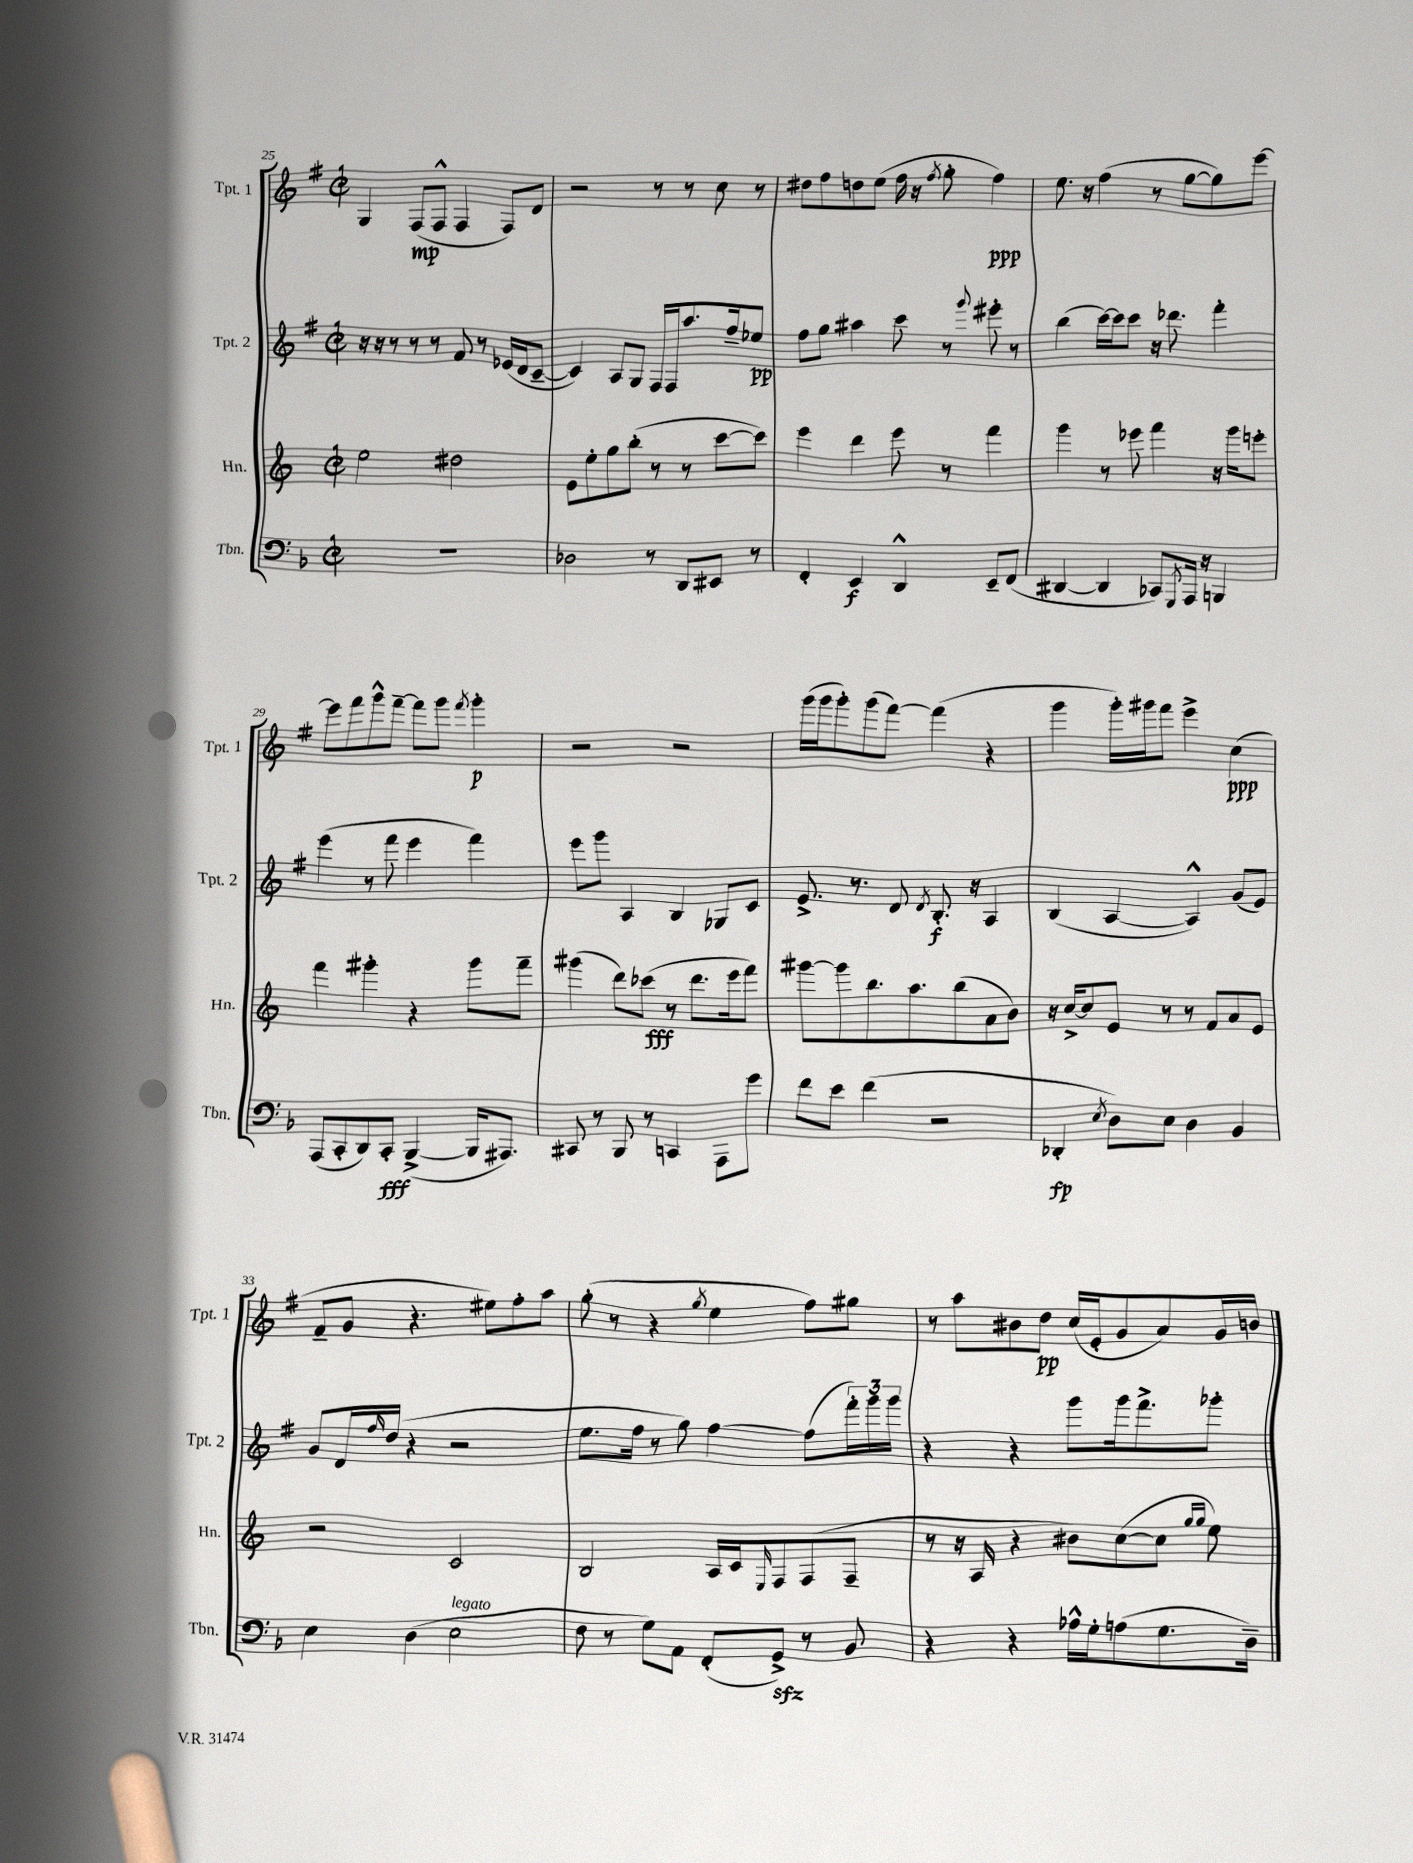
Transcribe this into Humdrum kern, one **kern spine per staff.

**kern	**kern	**kern	**kern
*staff4	*staff3	*staff2	*staff1
*clefF4	*clefG2	*clefG2	*clefG2
*k[b-]	*k[]	*k[f#]	*k[f#]
*M2/2	*M2/2	*M2/2	*M2/2
*met(c|)	*met(c|)	*met(c|)	*met(c|)
1r	2ee\	16r	4G/
.	.	16r	.
.	.	8r	.
.	.	8r	(8F#/L
.	.	8r	8F#^^/J
.	2dd#\	8f#/	4F#/
.	.	8r	.
.	.	(16e-/LL	8F#/L)
.	.	16d/J	.
.	.	[8c~/J	8d/J
=	=	=	=
2D-\	8e\L	4c/])	2r
.	8ee'\	.	.
.	8gg\	8A/L	.
.	(8bb'\J	8G/J	.
8r	8r	16F#/LL	8r
.	.	16F#/J	.
8DD/L	8r	8.aa/	8r
8EE#/J	[8ccc\L	.	8cc\
.	.	16ff#~/k	.
8r	8ccc\]J)	8ee-/J	8r
=	=	=	=
4FF'/	4eee\	8ff#\L	8dd#\L
.	.	8gg\J	8ff#\
4EE/	4ddd\	4aa#\	8dd\
.	.	.	(8ee\J
4DD^^/	8eee\	8ccc\	16ff#\
.	.	.	16r
.	.	.	8qff#/
.	8r	8r	8gg'\
.	.	8qqggg/	.
8EE~/L	4fff\	8eee#'\	4ff#\)
(8FF/J	.	8r	.
=	=	=	=
[4DD#/	4ggg\	(4bb\	8.ee\
.	.	.	16r
4DD#/]	8r	[16ccc\LL)	(4ff#\
.	.	16ccc\]J	.
.	8eee-\	8ccc\J	.
8CC-/L)	4fff\	16r	8r
.	.	8.ddd-\	.
8qGGG/	.	.	.
16AAA/Jk	.	.	[8gg\L
16r	.	.	.
4BBB/	16r	4fff#'\	8gg\])
.	16ggg\LK	.	.
.	8eee'\J	.	[8eee\J
=	=	=	=
(8AAA/L	4fff\	(4eee\	8eee\]L
8CC'/	.	.	8fff#\
8DD/)	4ggg#'\	8r	8ggg^^\
8CC'/J	.	8fff#\	[8fff#~\J
([4BBB-^/	4r	4eee\	8fff#\]L
.	.	.	8ggg\J
.	.	.	8qfff#/
16BBB-/]LK	8ggg#\L	4fff#\)	4ggg'\
8.AAA#/J)	.	.	.
.	8fff~\J	.	.
=	=	=	=
8CC#/	(4ggg#\	8eee\L	2r
8r	.	8ggg\J	.
8BBB-/	8ddd\L)	4A/	.
8r	(8ccc-\J	.	.
4CC/	8r	4B/	2r
.	8.ddd\L	.	.
8AAA\L	.	8G-/L	.
.	16eee\k	.	.
8g\J	8fff\J)	8c/J	.
=	=	=	=
8f\L	[8ggg#\L	8.e^/	(16ggg\LL
.	.	.	16ggg\J
8e\J	8ggg#\]	.	8ggg'\)
.	.	8.r	.
(4f\	8.bb\	.	(8ggg\
.	.	8d/	[8fff#\J)
.	8.aa\	.	.
.	.	8qd/	.
2r	.	8.B'/	(4fff#\]
.	(8bb\	.	.
.	.	16r	.
.	8a\	4A/	4r
.	8b\J)	.	.
=	=	=	=
4DD-'/	16r	(4B/	4ggg\
.	[16cc^/LK	.	.
.	8cc/]	.	.
8qE/	.	.	.
8D\L)	8e/J	[4A/	16ggg'\LL)
.	.	.	16ggg#\J
8E\J	8r	.	8fff#\J
4D\	8r	4A^^/])	4eee^\
.	8f/L	.	.
4BB-/	8a/	(8g/L	(4cc\
.	8e/J	8e/J)	.
=	=	=	=
4E\	2r	8g/L	8f#~/L
.	.	16d/L	8g/J
.	.	16qqff#/	.
.	.	(16dd/JJ	.
(4D\	.	4r	4.r
2E\	2c/	2r	.
.	.	.	8ee#\L)
.	.	.	8ff#'\
.	.	.	8aa\J
=	=	=	=
8F\	2B/	8.ee\L	(8gg'\
8r	.	.	8r
.	.	16ff#\Jk	.
8G\L)	.	8r	4r
8AA\J	.	8gg\)	.
.	.	.	8qgg/
(8FF'/L	16A/LL	[4ff#\	4ee\
.	16c/J	.	.
.	16qqE/	.	.
8GG^/J)	8F/	.	.
8r	(8F/	(8ff#\]L	8ff#\L)
8BB-/	8F~/J	24fff#'\L)	8gg#\J
.	.	24ggg\	.
.	.	24ggg\JJ	.
=	=	=	=
4r	8r	4r	8r
.	16r	.	8aa\L
.	16A/	.	.
4r	4r	4r	8b#\
.	.	.	8dd\J
16A-^^\LL	8b#\L)	8ggg\L	(16cc/LL
16G'\J	.	.	16e'/J
(8A\	([8cc\	16ggg\k	8g/
.	.	8.fff#^\	.
8.G\	8cc\]J	.	8a/)
.	16qqgg/LL	.	.
.	16qqgg/JJ	.	.
.	8ee\)	8ggg-'\J	16g/L
16D~\Jk)	.	.	16b/JJ
==	==	==	==
*-	*-	*-	*-
